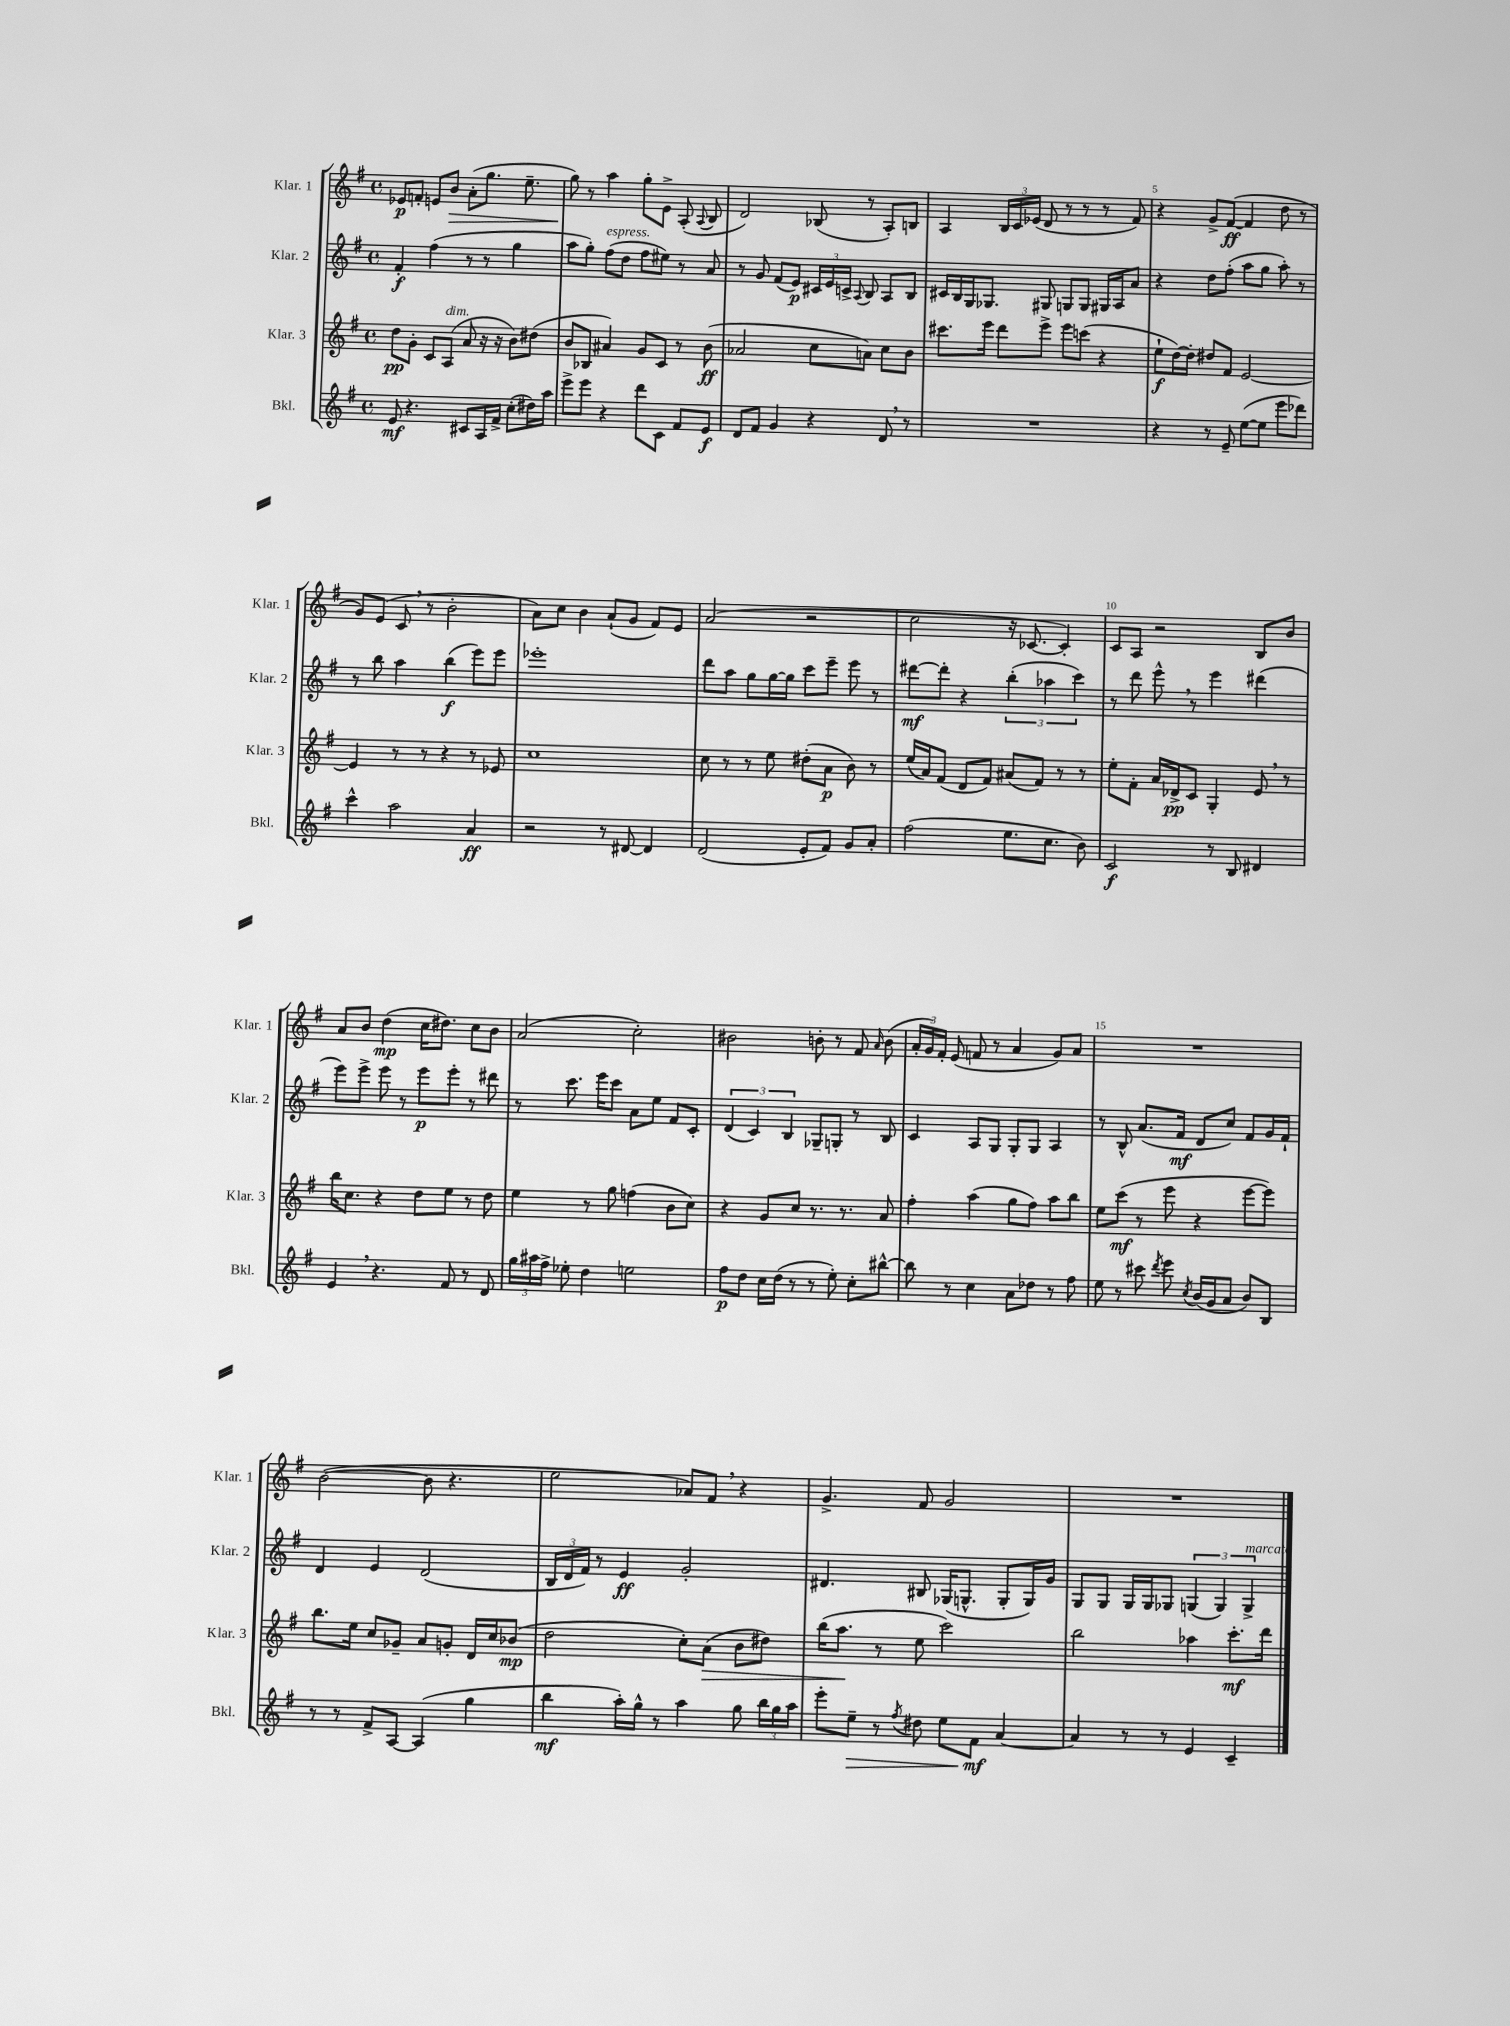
<<
\new StaffGroup <<
\new Staff = "s0" \with { instrumentName = "Klar. 1" shortInstrumentName = "Klar. 1" } {
    \clef treble \key g \major \defaultTimeSignature \time 4/4
    \autoBeamOff ees'8[\p f'8]-. e'8[ b'8]\> a'8[-.( g''8.] e''8.-- |
    g''8\!) r8 a''4 g''8[-. e'8]-> a8-.( \appoggiatura { a8 } b8 |
    d'2) bes8( r8 a8[-.) b8] |
    a4 \tuplet 3/2 { b16[ c'16 ees'16]( } d'8 r8 r8 r8 fis'8) |
    r4 g'8[-> fis'8]~\ff( fis'4 d''8 r8 |
    g'8[) e'8]( c'8 \breathe r8 b'2-. |
    a'8[) c''8] b'4 a'8[-!( g'8] fis'8[) e'8] |
    a'2( r2 |
    c''2 r16 ces'8.~ ces'4-.) |
    c'8[ a8] r2 b8[ b'8] |
    a'8[ b'8] d''4\mp( c''16[ dis''8.]) c''8[ b'8] |
    a'2( c''2-.) |
    bis'2 b'8-. r8 fis'8 \grace { a'16 } b'8( |
    \tuplet 3/2 { a'16[-. g'16) fis'16]-. } e'8( f'8 r8 a'4 g'8[) a'8] |
    R1 |
    b'2~( b'8 r4. |
    e''2 aes'8[) fis'8] \breathe r4 |
    g'4.-> fis'8 g'2 |
    R1 \bar "|." |
}
\new Staff = "s1" \with { instrumentName = "Klar. 2" shortInstrumentName = "Klar. 2" } {
    \clef treble \key g \major \defaultTimeSignature \time 4/4
    \autoBeamOff fis'4-.\f fis''4( r8 r8 g''4 |
    a''8[ g''8]-.) fis''8[^\markup { \italic "espress." }( d''8] fis''8[ eis''8]) r8 a'8 |
    r8 g'8 fis'8[( e'8]\p) \tuplet 3/2 { cis'16[ e'16 c'16]-> } \appoggiatura { a8 } b8 a8[ b8] |
    cis'16[ b16 g16 ges8.] gis8 g8[ g8] gis16[ a16 a'8] |
    r4 d''8[ fis''8]-.( a''8[ g''8] a''8-.) r8 |
    r8 b''8 a''4 b''4\f( e'''8[) e'''8] |
    ees'''1-. |
    d'''8[ a''8] g''8[ g''16~ g''16] c'''8[ e'''8]-- e'''8 r8 |
    dis'''8[~\mf dis'''8]-. r4 \tuplet 3/2 { b''4-.( aes''4 c'''4) } |
    r8 d'''8 e'''8-^ \breathe r8 e'''4 dis'''4( |
    e'''8[) e'''8]-> e'''8 r8 e'''8[\p e'''8]-. r8 dis'''8 |
    r8 c'''8. e'''16[ c'''8] a'8[ e''8] fis'8[ c'8]-. |
    \tuplet 3/2 { d'4( c'4) b4 } ges8[-- g8]-. r8 b8 |
    c'4 a8[ g8] g8[-. g8] a4 |
    r8 b8-^ a'8.[( fis'16]\mf d'8[ c''8]) fis'8[ g'16 fis'16]-! |
    d'4 e'4 d'2( |
    \tuplet 3/2 { b16[ d'16 fis'16]) } r8 e'4\ff g'2-. |
    dis'4. bis8 ges16[( g8.]-^ g8[-. g16) g'16] |
    g8[ g8] g16[ g16 ges8] \tuplet 3/2 { g4( g4) g4->^\markup { \italic "marcato" } } \bar "|." |
}
\new Staff = "s2" \with { instrumentName = "Klar. 3" shortInstrumentName = "Klar. 3" } {
    \clef treble \key g \major \defaultTimeSignature \time 4/4
    \autoBeamOff d''8[\pp g'8]-. c'8[ a8]^\markup { \italic "dim." }( a'8 r16 r16 b'8[) dis''8]( |
    b'8[ bes8] ais'4) g'8[ c'8] r8 b'8\ff( |
    aes'2 c''8[ a'8]) c''8[ b'8] |
    cis'''8.[ e'''16] d'''8[ e'''8]-> e'''8[ c'''8]( r4 |
    e''8[-!\f d''16~) d''16]-. dis''8[ fis'8] e'2~ |
    e'4 r8 r8 r4 r8 ees'8 |
    c''1 |
    c''8 r8 r8 e''8 dis''8[-.( a'8]\p b'8) r8 |
    e''16[( a'16) fis'8]( d'8[ fis'8]) ais'8[( fis'8]) r8 r8 |
    e''8[-. fis'8]-. a'16[ des'16->\pp c'8] g4-. e'8 \breathe r8 |
    b''16[ c''8.] r4 d''8[ e''8] r8 d''8 |
    e''4 r8 g''8 f''4( b'8[ c''8]) |
    r4 g'8[ c''8] r8. r8. a'8 |
    fis''4-. a''4( g''8[ fis''8]) a''8[ b''8] |
    e''8[ c'''8]\mf( r8 e'''8 r4 e'''8[~ e'''8]) |
    b''8.[ e''16] c''8[ ges'8]-- a'8[ g'8]-. d'16[ c''16 bes'8]\mp( |
    d''2 c''8[-.) a'8]\>( b'8[ dis''8]) |
    b''16[( a''8.]\! r8 e''8 c'''2) |
    b''2 aes''4 c'''8.[-.\mf d'''16] \bar "|." |
}
\new Staff = "s3" \with { instrumentName = "Bkl." shortInstrumentName = "Bkl." } {
    \clef treble \key g \major \defaultTimeSignature \time 4/4
    \autoBeamOff e'8\mf r4. cis'8[ a16 fis'16]-> c''8[-.( dis''16) a''16] |
    e'''8[-> e'''8] r4 d'''8[ c'8] fis'8[ e'8]\f |
    d'8[ fis'8] g'4 r4 d'8 \breathe r8 |
    R1 |
    r4 r8 e'8-- e''8[~( e''8] e'''8[ des'''8]) |
    c'''4-^ a''2 a'4\ff |
    r2 r8 dis'8~ dis'4 |
    d'2( e'8[-. fis'8]) g'8[ a'8]-. |
    fis''2( e''8.[ c''8.] b'8) |
    c'2\f r8 b8 dis'4 |
    e'4 \breathe r4. fis'8 r8 d'8 |
    \tuplet 3/2 { g''16[ ais''16 fis''16]-> } ees''8-. d''4 e''2 |
    fis''8[\p d''8] c''16[ d''16]( r8 r8 e''8-.) c''8[-. bis''8]~-^ |
    bis''8 r8 c''4 a'8[ des''8] r8 fis''8 |
    e''8 r8 cis'''8 \acciaccatura { d'''8 } e'''8 \acciaccatura { c''8 } b'16[( g'16 a'8] b'8[) b8] |
    r8 r8 fis'8[-> a8]~ a4( g''4 |
    b''4\mf a''16[-.) g''16]-^ r8 a''4 g''8 \tuplet 3/2 { b''16[ g''16 a''16] } |
    e'''8[-. e''8]--\> r8 \acciaccatura { fis''8 } dis''8 e''8[ fis'8]\mf\! a'4~ |
    a'4 r8 r8 e'4 c'4-- \bar "|." |
}
>>
>>
\layout { \context { \Score \override BarNumber.break-visibility = ##(#f #t #t) barNumberVisibility = #(every-nth-bar-number-visible 5) } }
